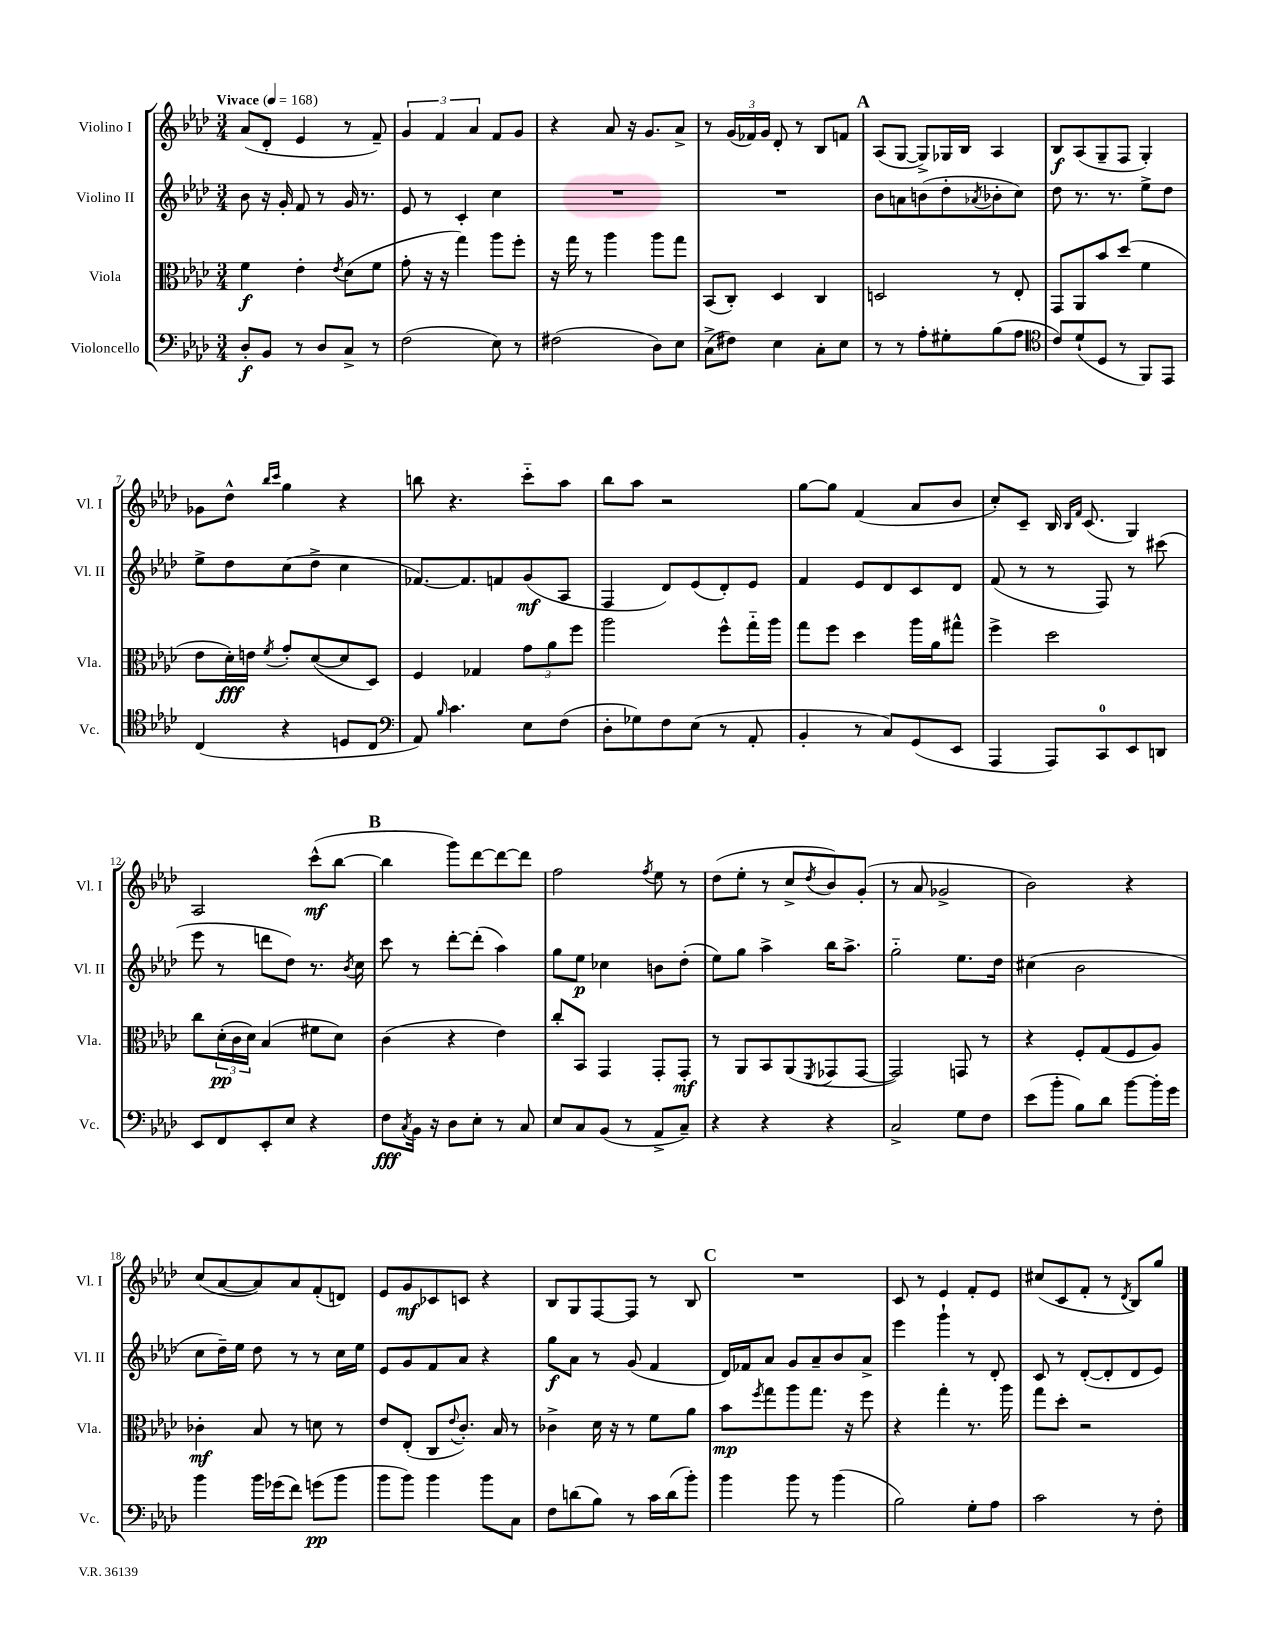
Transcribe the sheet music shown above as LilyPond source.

<<
\new StaffGroup <<
\new Staff = "s0" \with { instrumentName = "Violino I" shortInstrumentName = "Vl. I" } {
    \clef treble \key aes \major \numericTimeSignature \time 3/4 \tempo "Vivace" 4 = 168
    aes'8( des'8-. ees'4 r8 f'8--) |
    \tuplet 3/2 { g'4 f'4 aes'4 } f'8 g'8 |
    r4 aes'8 r16 g'8. aes'8-> |
    r8 \tuplet 3/2 { g'16( fes'16) g'16 } des'8-. r8 bes8 f'8 |
    \mark \markup { \bold "A" } aes8( g8~ g8->) ges16 bes16 aes4 |
    bes8\f aes8( g8-- f8 g4-.) |
    ges'8 des''8-^ \grace { bes''16 c'''16 } g''4 r4 |
    b''8 r4. c'''8-_ aes''8 |
    bes''8 aes''8 r2 |
    g''8~ g''8 f'4( aes'8 bes'8 |
    c''8-.) c'8-- bes16 \grace { bes16 f'16 } c'8.( g4) |
    aes2 c'''8-^\mf( bes''8~ |
    \mark \markup { \bold "B" } bes''4 g'''8) des'''8~ des'''8~ des'''8 |
    f''2 \acciaccatura { f''8 } ees''8 r8 |
    des''8( ees''8-. r8 c''8-> \acciaccatura { des''8 } bes'8) g'8-.( |
    r8 aes'8 ges'2-> |
    bes'2) r4 |
    c''8( aes'8~ aes'8) aes'8 f'8-.( d'8) |
    ees'8 g'8\mf ces'8 c'8 r4 |
    bes8 g8 f8~ f8 r8 bes8 |
    \mark \markup { \bold "C" } R2. |
    c'8 r8 ees'4 f'8-. ees'8 |
    cis''8( c'8 f'8-. r8 \acciaccatura { des'8 } bes8) g''8 \bar "|." |
}
\new Staff = "s1" \with { instrumentName = "Violino II" shortInstrumentName = "Vl. II" } {
    \clef treble \key aes \major \numericTimeSignature \time 3/4
    bes'8 r16 g'16-. f'8 r8 g'16 r8. |
    ees'8 r8 c'4-. c''4 |
    R2. |
    R2. |
    \mark \markup { \bold "A" } bes'8 a'8 b'8( des''8-. \acciaccatura { aes'8 } bes'8-. c''8) |
    des''8 r8. r8. ees''8-> des''8 |
    ees''8-> des''8 c''8( des''8-> c''4 |
    fes'8.~) fes'8. f'8 g'8\mf( aes8 |
    f4 des'8) ees'8( des'8-.) ees'8 |
    f'4 ees'8 des'8 c'8 des'8 |
    f'8( r8 r8 f8) r8 cis'''8( |
    ees'''8 r8 d'''8 des''8) r8. \acciaccatura { bes'8 } c''16 |
    \mark \markup { \bold "B" } c'''8 r8 des'''8~-. des'''8-.( aes''4) |
    g''8 ees''8\p ces''4 b'8 des''8-.( |
    ees''8) g''8 aes''4-> bes''16 aes''8.-> |
    g''2-_ ees''8. des''16 |
    cis''4( bes'2 |
    c''8 des''16--) ees''16 des''8 r8 r8 c''16 ees''16 |
    ees'8 g'8 f'8 aes'8 r4 |
    g''8\f aes'8 r8 g'8( f'4 |
    \mark \markup { \bold "C" } des'16) fes'16 aes'8 g'8 aes'8-- bes'8 aes'8-> |
    ees'''4 g'''4-! r8 des'8-. |
    c'8 r8 des'8~-.( des'8-. des'8 ees'8) \bar "|." |
}
\new Staff = "s2" \with { instrumentName = "Viola" shortInstrumentName = "Vla." } {
    \clef alto \key aes \major \numericTimeSignature \time 3/4
    f'4\f ees'4-. \acciaccatura { ees'8 } des'8( f'8 |
    g'8-. r16 r16 g''4) aes''8 f''8-. |
    r16 g''16 r8 aes''4 aes''8 g''8 |
    bes,8( c8-.) des4 c4 |
    \mark \markup { \bold "A" } d2 r8 ees8-. |
    g,8 aes,8 bes'8 des''8( f'4 |
    ees'8 des'16-.\fff) e'16 \acciaccatura { f'8 } g'8-. des'8~( des'8 des8) |
    f4 ges4 \tuplet 3/2 { g'8 aes'8 f''8 } |
    aes''2 f''8-^ g''16-_ aes''16 |
    g''8 f''8 des''4 aes''16 aes'16 gis''8-^ |
    f''4-> des''2 |
    c''8 \tuplet 3/2 { des'16-.\pp( c'16 des'16) } bes4( fis'8 des'8) |
    \mark \markup { \bold "B" } c'4( r4 ees'4) |
    c''8-. bes,8 g,4 g,8-. g,8-.\mf |
    r8 aes,8 bes,8 aes,8( \acciaccatura { f,8 } ges,8 ges,8~ |
    ges,2) g,8 r8 |
    r4 f8-. g8( f8 aes8) |
    ces'4-.\mf bes8 r8 d'8 r8 |
    ees'8 ees8-.( c8 \appoggiatura { ees'8 } c'8.-.) bes16 r8 |
    ces'4-> des'16 r16 r8 f'8 aes'8 |
    \mark \markup { \bold "C" } bes'8\mp \acciaccatura { f''8 } g''8 aes''8 g''8. r16 f''8 |
    r4 g''4-. r8. aes''16 |
    g''8 des''8-. r2 \bar "|." |
}
\new Staff = "s3" \with { instrumentName = "Violoncello" shortInstrumentName = "Vc." } {
    \clef bass \key aes \major \numericTimeSignature \time 3/4
    des8-.\f bes,8 r8 des8 c8-> r8 |
    f2( ees8) r8 |
    fis2( des8) ees8 |
    c8->( fis8) ees4 c8-. ees8 |
    \mark \markup { \bold "A" } r8 r8 aes8-. gis8-. bes8( aes8 |
    \clef tenor c'8) des'8-!( des8 r8 f,8) ees,8 |
    c4( r4 d8 c8 |
    \clef bass aes,8) \grace { bes16 } c'4. ees8 f8( |
    des8-. ges8) f8 ees8( r8 aes,8-. |
    bes,4-. r8 c8) g,8( ees,8 |
    aes,,4 aes,,8) c,8-0 ees,8 d,8 |
    ees,8 f,8 ees,8-. ees8 r4 |
    \mark \markup { \bold "B" } f8\fff \acciaccatura { c8 } bes,16 r16 des8 ees8-. r8 c8 |
    ees8 c8 bes,8( r8 aes,8-> c8--) |
    r4 r4 r4 |
    c2-> g8 f8 |
    ees'8( bes'8-. bes8) des'8 bes'8~ bes'16-. g'16 |
    bes'4 bes'16 ges'16( f'8) g'8\pp( bes'8 |
    bes'8 bes'8) bes'4 bes'8 c8 |
    f8 d'8( bes8) r8 c'16 d'16( bes'8-.) |
    \mark \markup { \bold "C" } bes'4 bes'8 r8 bes'4( |
    bes2) g8-. aes8 |
    c'2 r8 f8-. \bar "|." |
}
>>
>>
